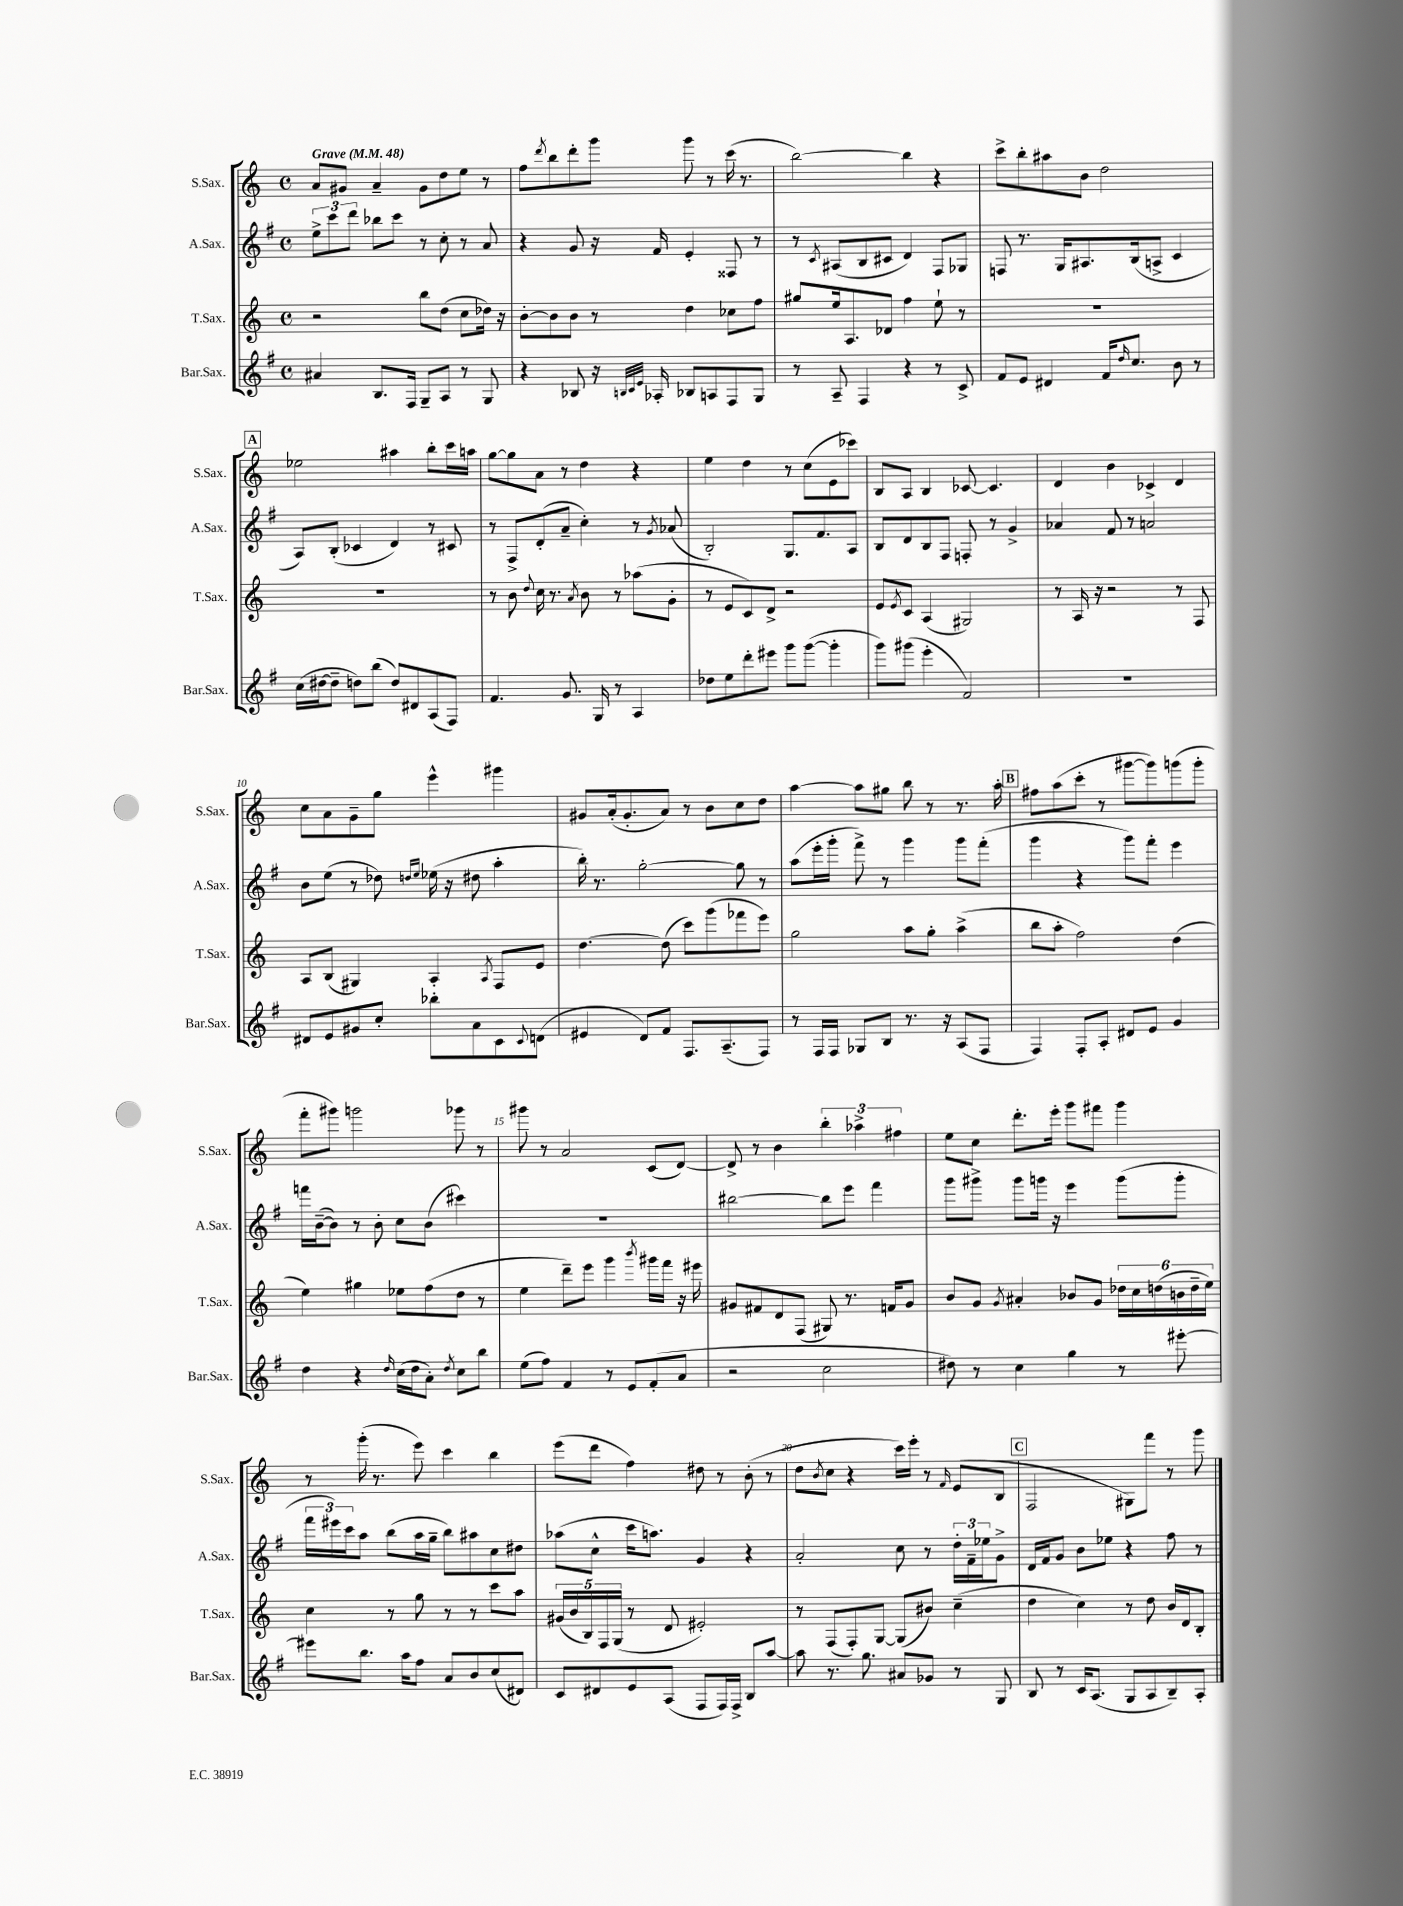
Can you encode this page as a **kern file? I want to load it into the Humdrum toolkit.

**kern	**kern	**kern	**kern
*staff4	*staff3	*staff2	*staff1
*clefG2	*clefG2	*clefG2	*clefG2
*k[f#]	*k[]	*k[f#]	*k[]
*M4/4	*M4/4	*M4/4	*M4/4
*met(c)	*met(c)	*met(c)	*met(c)
*MM48	*MM48	*MM48	*MM48
4a#/	2r	12ee^\L	8a/L
.	.	12ccc\	.
.	.	.	8g#/J
.	.	12ddd\J	.
8.B/L	.	8bb-\L	4a~/
.	.	8ccc\J	.
16F#/Jk	.	.	.
8G~/L	8bb\L	8r	8g#\L
8A/J	(8dd\J	8cc'\	8dd\
8r	8cc\L	8r	8ee\J
8G/	16dd-\Jk)	8a/	8r
.	16r	.	.
=	=	=	=
4r	[8b'\L	4r	8ff\L
.	.	.	8qddd/
.	8b\]	.	8bb\
8B-/	8b\J	8g/	8ddd'\
16r	8r	16r	8ggg\J
32qqB/LLL	.	.	.
32qqc/	.	.	.
32qqe/JJJ	.	.	.
16A-'/	.	16f#/	.
8B-/L	4dd\	4e'/	8ggg\
8A/	.	.	8r
8F#/	8cc-\L	8F##/	(16ccc\
.	.	.	8.r
8G/J	8ff\J	8r	.
=	=	=	=
8r	8gg#/L	8r	[2bb\)
.	.	8qc/	.
8A~/	16ee/k	(8A#/L	.
.	8.A/	.	.
4F#/	.	8B/	.
.	8d-/J	8c#/J	.
4r	4ff\	4d/)	4bb\]
8r	8ee`\	8F#/L	4r
8c^/	8r	8G-/J	.
=	=	=	=
8f#/L	1r	8F/	8ccc^\L
8e/J	.	8.r	8bb'\
4d#/	.	.	8aa#\
.	.	16G/LK	.
.	.	8.A#/	8b\J
16f#/LK	.	.	2dd\
16qqdd/	.	.	.
8.cc/J	.	(16B/k	.
.	.	8A^/J	.
8b\	.	4c/	.
8r	.	.	.
=	=	=	=
(16cc\LL	1r	8A/L)	2ee-\
[16dd#\J	.	.	.
8dd#~\]J	.	(8B'/J	.
8dd\L)	.	4c-/	.
(8bb\J	.	.	.
8dd/L)	.	4d/)	4aa#\
8d#/	.	.	.
(8A/	.	8r	8bb'\L
8F#/J)	.	8c#/	16ccc\L
.	.	.	16aa\JJ
=	=	=	=
4.f#/	8r	8r	[8gg\L
.	8b\	8F#^/L	8gg\]
.	8qqdd/	.	.
.	16cc\	(8d'/	8a\J
.	8.r	.	.
8.g/	.	8a~/J	8r
.	8qa/	.	.
.	8b\	4cc'\)	4dd\
16G/	.	.	.
8r	8r	.	.
4A/	(8aa-\L	8r	4r
.	.	8qg/	.
.	8g'\J	(8a-/	.
=	=	=	=
8dd-\L	8r	2B'/)	4ee\
8ee\	8e/L	.	.
8ddd'\	8c/)	.	4dd\
8eee#\J	8d^/J	.	.
8ggg\L	2r	8.G/L	8r
([8ggg\J	.	.	(8cc\L
.	.	8.f#/	.
4ggg'\]	.	.	8e\
.	.	8A/J	8ccc-\J)
=	=	=	=
8ggg\L)	8e/L	8B/L	8B/L
.	8qe/	.	.
(8ggg#\J	8c/J	8d/	8A/J
4eee'\	(4A/	8B/	4B/
.	.	8F#/J	.
2f#/)	2G#/)	8F'/	[8c-/
.	.	8r	4.c-/]
.	.	4g^/	.
=	=	=	=
1r	8r	4a-/	4d/
.	16A/	.	.
.	16r	.	.
.	2r	8f#/	4b\
.	.	8r	.
.	.	2a/	4c-^/
.	8r	.	4d/
.	8F/	.	.
=	=	=	=
8d#/L	8A/L	8b\L	8cc\L
8e/	(8B/J	(8ee\J	8a\
8g#/	4G#/)	8r	8g~\
8cc'/J	.	8dd-\)	8gg\J
.	.	16qqdd/LL	.
.	.	16qqee/JJ	.
8bb-'\L	4A'/	(16ee-\	4eee^^\
.	.	16r	.
8a\	.	8dd#\	.
.	8qA/	.	.
8c\	8F/L	4aa'\	4ggg#\
8qqc/	.	.	.
(8d\J	8e/J	.	.
=	=	=	=
4e#/	[4.dd\	16bb'\)	8g#/L
.	.	8.r	.
.	.	.	(16a'/k
.	.	.	8.g#'/
8d/L)	.	[2gg'\	.
8f#/J	(8dd\]	.	8a/J)
8.F#/L	8ccc\L)	.	8r
.	(8ggg\	.	8b\L
(8.A~/	.	.	.
.	8fff-\	8gg\]	8cc\
8F#/J)	8eee\J)	8r	8dd\J
=	=	=	=
8r	2gg\	(8aa\L	[4aa\
16F#/LL	.	16eee'\L	.
16F#/JJ	.	16ggg'\JJ	.
8G-/L	.	8fff#^\)	8aa\]L
8B/J	.	8r	8gg#\J
8.r	8aa\L	4ggg\	8bb\
.	8gg'\J	.	8r
16r	.	.	.
(8A/L	(4aa^\	8ggg\L	8.r
8F#/J	.	(8fff#'\J	.
.	.	.	16aa'\
=	=	=	=
4F#/)	8bb\L	4ggg\	8ff#\L
.	8aa'\J	.	(8aa\
8F#'/L	2ff\)	4r	8ccc'\J
8A'/J	.	.	8r
8d#/L	.	8ggg\L)	[8ggg#\L
8e/J	.	8fff#'\J	8ggg#\])
4g/	(4dd\	4eee\	(8ggg\
.	.	.	8ggg'\J
=	=	=	=
4dd\	4ee\)	16fff\LL	8fff'\L
.	.	([16b~\J	.
.	.	8b\]J)	8ggg#\J)
4r	4gg#\	8r	2ggg\
.	.	8b'\	.
16qqdd/	.	.	.
(16cc\LL	8ee-\L	8cc\L	.
16dd\J	.	.	.
8a'\J)	(8ff\	(8b\J	.
8qdd/	.	.	.
8cc\L	8dd\J	4ccc#\)	8ggg-\
8bb\J	8r	.	8r
=	=	=	=
(8ee\L	4ee\	1r	8ggg#\
8ff#\J)	.	.	8r
4f#/	8ddd~\L)	.	2a/
.	8eee\J	.	.
8r	4ggg\	.	.
8e/L	.	.	.
.	8qbbb/	.	.
(8f#'/	16ggg#\LL	.	(8c/L
.	16fff\JJ	.	.
8a/J	16r	.	[8d/J)
.	16eee#\	.	.
=	=	=	=
2r	8g#/L	[2bb#\	8d^/]
.	8f#/	.	8r
.	8d/	.	4b\
.	(8F/J	.	.
2cc\	8G#/)	8bb#\]L	6bb'\
.	8.r	8eee\J	.
.	.	.	6aa-^\
.	.	4fff#\	.
.	16f/LK	.	.
.	.	.	6ff#\
.	8g#/J	.	.
=	=	=	=
8dd#\)	8b/L	8ggg\L	8ee\L
8r	8g/J	8ggg#^\J	8cc\J
.	8qg/	.	.
4cc\	4a#'/	8ggg#\L	8.ddd'\L
.	.	16ggg\Jk	.
.	.	16r	16eee'\Jk
4gg\	8b-/L	4eee\	8ggg\L
.	8g/J	.	8fff#\J
8r	24dd-\LL	(8ggg\L	4ggg\
.	24cc\	.	.
.	(24dd\	.	.
[8eee#'\	24b\	8ggg'\J	.
.	24dd~\	.	.
.	24ee\JJ)	.	.
=	=	=	=
8eee#\]L	4cc\	24fff#\LL	8r
.	.	24eee#\)	.
.	.	24ccc\J	.
8.bb\J	.	8aa\J	(16ggg'\
.	.	.	8.r
.	8r	(8bb\L	.
16aa\LK	.	.	.
8ff#\J	8gg\	16aa\L	8eee\)
.	.	16gg~\JJ	.
8a/L	8r	8bb\L)	4ccc\
8b/	8r	8aa#\	.
(8cc/	8ccc\L	8cc\	4bb\
8d#/J)	8aa\J	8dd#\J	.
=	=	=	=
8c/L	(20g#/LL	(8aa-\L	(8eee\L
.	20b/	.	.
.	20B/)	.	.
8d#/	.	8cc^^\J	8ddd\J
.	20F/	.	.
.	(20G/JJ	.	.
8e/	8r	16ccc\LK	4ff\)
.	.	8.aa\J)	.
(8A/J	8d/	.	.
8F#/L	2e#'/)	4g/	8dd#\
16F#/L)	.	.	8r
16F#^/JJ	.	.	.
8B/L	.	4r	(8b'\
[8aa/J	.	.	8r
=	=	=	=
8aa\]	8r	2a'/	8dd\L
.	.	.	8qb/
8.r	(8F/L	.	8cc\J
.	8F'/)	.	4r
8.gg\	.	.	.
.	[8G/J	.	.
8a#/L	(8G/]L	8cc\	16ccc\LL)
.	.	.	16eee'\JJ
8g-/J	8b#/J)	8r	8r
.	.	.	16qqf/
8r	(4cc~\	24dd'\LL	(8e/L
.	.	24f#~\	.
.	.	24ee-\J	.
8G/	.	8g^\J	8B/J
=	=	=	=
8B/	4dd\	16d/LL	2F/
.	.	16f#/J	.
8r	.	8g/J	.
16c/LK	4cc\)	8b\L	.
(8.A/J	.	.	.
.	.	8ee-\J	.
8G/L	8r	4r	8G#\L)
8A/	8dd\	.	8fff\J
8B~/)	16b/LL	8ff#\	8r
.	16d/J	.	.
8A'/J	8B'/J	8r	8ggg\
==	==	==	==
*-	*-	*-	*-
